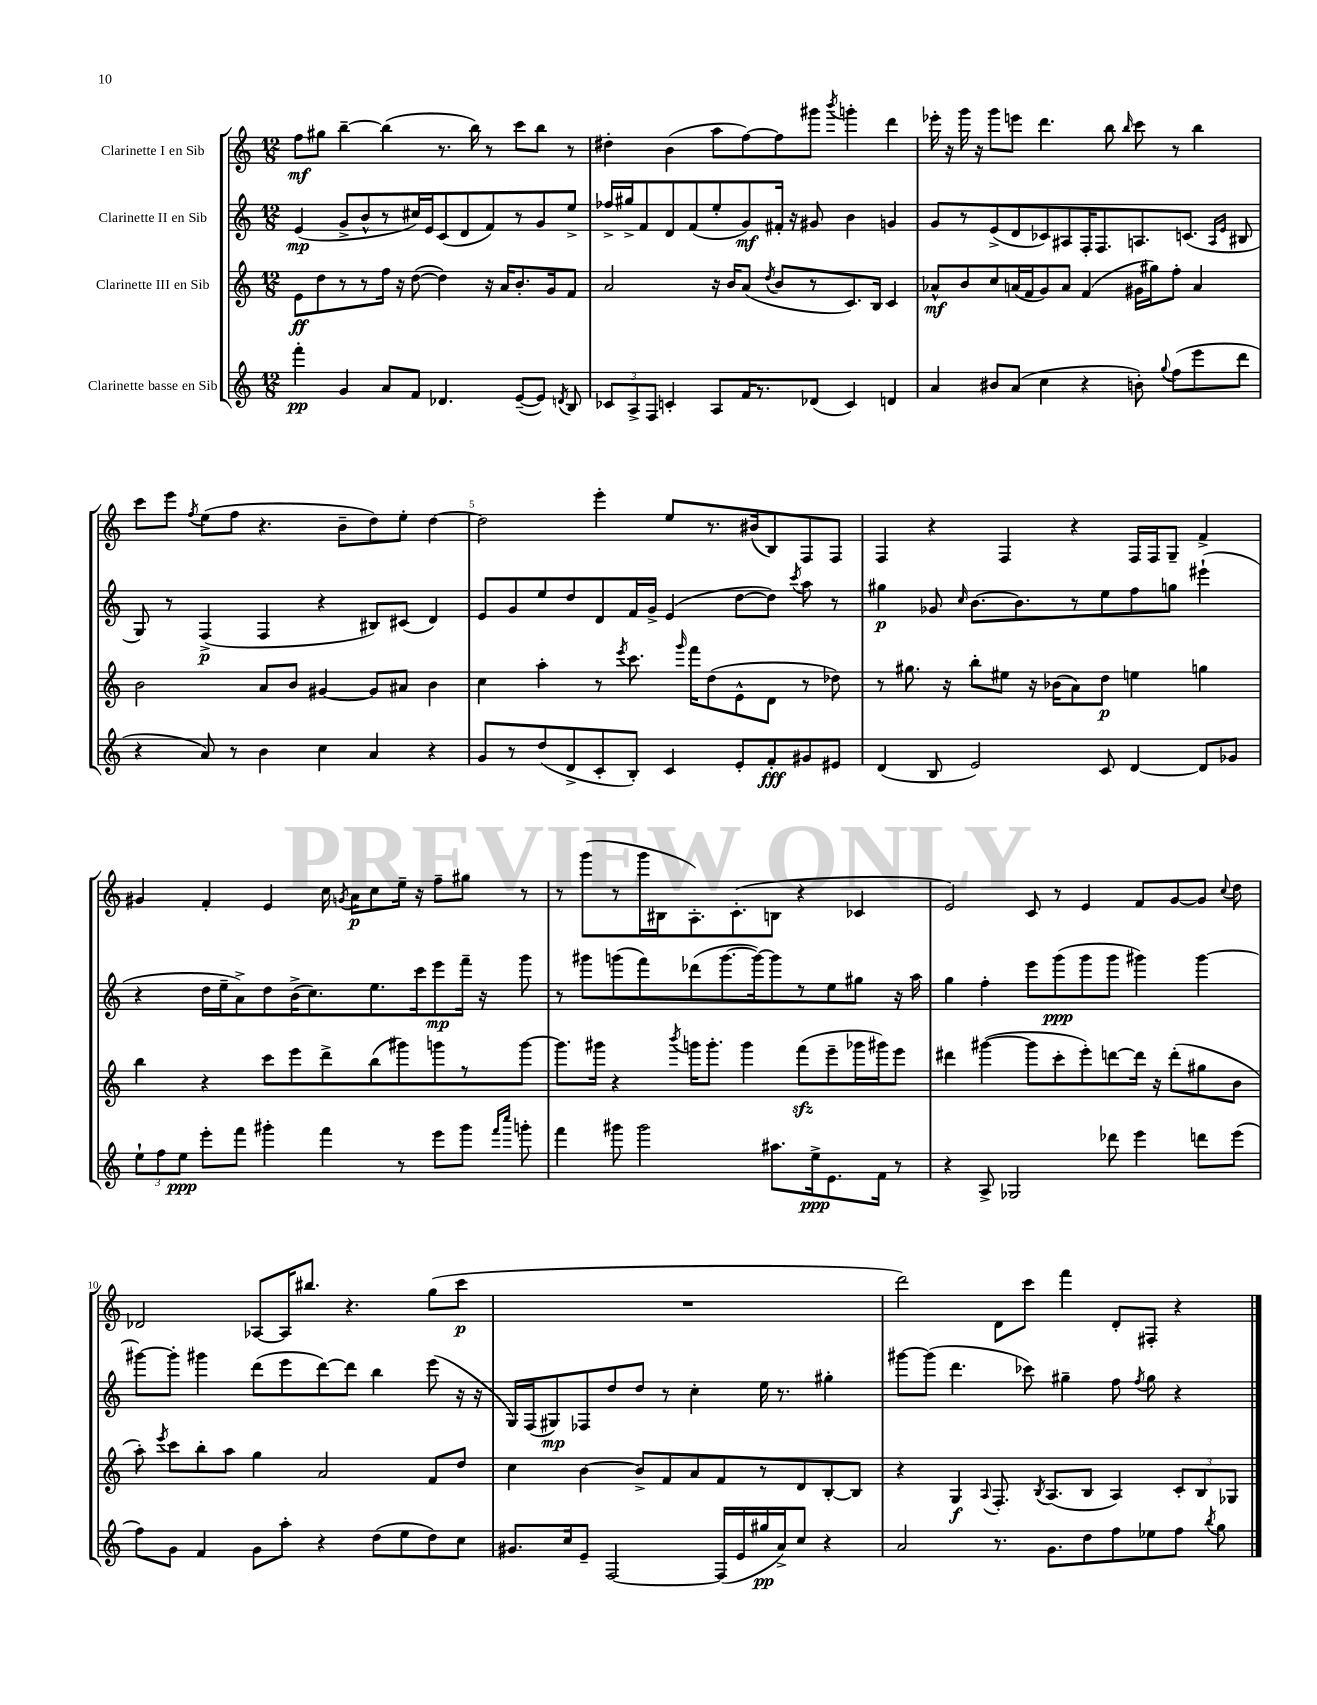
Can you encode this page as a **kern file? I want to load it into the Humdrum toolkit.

**kern	**dynam	**kern	**dynam	**kern	**dynam	**kern	**dynam
*part4	*part4	*part3	*part3	*part2	*part2	*part1	*part1
*staff4	*staff4	*staff3	*staff3	*staff2	*staff2	*staff1	*staff1
*I"Clarinette basse en Sib	*	*I"Clarinette III en Sib	*	*I"Clarinette II en Sib	*	*I"Clarinette I en Sib	*
*clefG2	*	*clefG2	*	*clefG2	*	*clefG2	*
*k[]	*	*k[]	*	*k[]	*	*k[]	*
*M12/8	*	*M12/8	*	*M12/8	*	*M12/8	*
=1	=1	=1	=1	=1	=1	=1	=1
4fff'\	pp	8e\L	ff	(4e/	mp	8ff\L	mf
.	.	8dd\	.	.	.	8gg#X\J	.
4g/	.	8r	.	8g^/L	.	[4bb~\	.
.	.	8r	.	8b^^/	.	.	.
8a/L	.	16ff\Jk	.	8r	.	(4bb\]	.
.	.	16r	.	.	.	.	.
8f/J	.	([8dd\	.	16cc#X/L)	.	.	.
.	.	.	.	16e/J	.	.	.
4.d-X/	.	4dd\])	.	(8c/	.	8.r	.
.	.	.	.	8d/	.	.	.
.	.	.	.	.	.	16bb\)	.
.	.	16r	.	8f/)	.	8r	.
.	.	16a/KL	.	.	.	.	.
([8e~/L	.	8.b'/	.	8r	.	8ccc\L	.
8e/J])	.	.	.	8g/	.	8bb\J	.
.	.	16g/k	.	.	.	.	.
8qdn/	.	.	.	.	.	.	.
8B/	.	8f/J	.	8ee^/J	.	8r	.
=2	=2	=2	=2	=2	=2	=2	=2
12c-X/L	.	2a/	.	16ff-X^/LL	.	4dd#X'\	.
.	.	.	.	16gg#X^/J	.	.	.
12A^/	.	.	.	.	.	.	.
.	.	.	.	8f/	.	.	.
12F/J	.	.	.	.	.	.	.
4cn'/	.	.	.	8d/	.	(4b\	.
.	.	.	.	(8f/	.	.	.
8A/L	.	16r	.	8ee'/	.	8aa\L	.
.	.	16b/KL	.	.	.	.	.
16f/K	.	(8a/J	.	8g/)	mf	[8ff\)	.
8.r	.	.	.	.	.	.	.
.	.	8qdd/	.	.	.	.	.
.	.	8b/L	.	16f#X'/Jk	.	8ff\]	.
.	.	.	.	16r	.	.	.
(8d-X/J	.	8r	.	8g#X/	.	8ggg#X\J	.
.	.	.	.	.	.	8qbbb/	.
4c/)	.	8.c/)	.	4b\	.	4gggn'\	.
.	.	16B/Jk	.	.	.	.	.
4dn/	.	4c/	.	4gn/	.	4ddd\	.
=3	=3	=3	=3	=3	=3	=3	=3
4a/	.	8a-X^^/L	mf	8g/L	.	16eee-X'\	.
.	.	.	.	.	.	16r	.
.	.	8b/	.	8r	.	16ggg\	.
.	.	.	.	.	.	16r	.
8b#X/L	.	8cc/	.	(8e^/	.	8ggg\L	.
(8a/J	.	(16an/L	.	8d/	.	8eeen\J	.
.	.	16f/J	.	.	.	.	.
4cc\	.	8g/)	.	8c-X/)	.	4.ddd\	.
.	.	8a/J	.	8A#X/	.	.	.
4r	.	(4f/	.	16F'/K	.	.	.
.	.	.	.	8.F/	.	.	.
.	.	.	.	.	.	8bb\	.
.	.	.	.	.	.	16qqbb/	.
8bn'\)	.	16g#X\LL	.	8.An/	.	8ccc\	.
.	.	16gg#X\J)	.	.	.	.	.
8qqgg/	.	.	.	.	.	.	.
(8ff\L	.	8ff'\J	.	.	.	8r	.
.	.	.	.	(8.cn/J	.	.	.
8eee\	.	4a/	.	.	.	4bb\	.
.	.	.	.	16qqA/LL	.	.	.
.	.	.	.	16qqe/JJ	.	.	.
8ddd\J	.	.	.	8B#X/	.	.	.
!!LO:LB:g=z
=4	=4	=4	=4	=4	=4	=4	=4
4r	.	2b\	.	8G/)	.	8ccc\L	.
.	.	.	.	8r	.	8eee\J	.
.	.	.	.	.	.	8qff/	.
8a/)	.	.	.	(4F^/	p	(8ee\L	.
8r	.	.	.	.	.	8ff\J	.
4b\	.	8a/L	.	4F/	.	4.r	.
.	.	8b/J	.	.	.	.	.
4cc\	.	[4g#X/	.	4r	.	.	.
.	.	.	.	.	.	8b~\L	.
4a/	.	8g#/L]	.	8B#X/L)	.	8dd\)	.
.	.	8a#X/J	.	(8c#X/J	.	8ee'\J	.
4r	.	4b\	.	4d/)	.	[4dd\	.
=5	=5	=5	=5	=5	=5	=5	=5
8g/L	.	4cc\	.	8e/L	.	2dd\]	.
8r	.	.	.	8g/	.	.	.
(8dd/	.	4aa'\	.	8ee/	.	.	.
8d^/	.	.	.	8dd/	.	.	.
8c'/	.	8r	.	8d/	.	4eee'\	.
.	.	8qeee/	.	.	.	.	.
8B'/J)	.	8.ccc\	.	16f/L	.	.	.
.	.	.	.	16g^/JJ	.	.	.
4c/	.	.	.	(4e/	.	8ee/L	.
.	.	16qqggg/	.	.	.	.	.
.	.	16fff\KL	.	.	.	.	.
.	.	(8dd\	.	.	.	8.r	.
8e'/L	.	8e^^\	.	[8dd\L	.	.	.
.	.	.	.	.	.	(16b#X/k	.
8f'/	fff	8d\J	.	8dd\J])	.	8B/)	.
.	.	.	.	8qccc/	.	.	.
8g#X/	.	8r	.	8aa\	.	8F/	.
8e#X/J	.	8dd-X\)	.	8r	.	8F/J	.
=6	=6	=6	=6	=6	=6	=6	=6
(4d/	.	8r	.	4gg#X\	p	4F/	.
.	.	8.gg#X\	.	.	.	.	.
8B/	.	.	.	8g-X/	.	4r	.
.	.	16r	.	.	.	.	.
.	.	.	.	16qqcc/	.	.	.
2e/)	.	8bb'\L	.	[8.b\L	.	.	.
.	.	8ee#X\J	.	.	.	4F/	.
.	.	.	.	8.b\]	.	.	.
.	.	16r	.	.	.	.	.
.	.	(16b-X\KL	.	.	.	.	.
.	.	8a\)	.	8r	.	4r	.
8c/	.	8dd\J	p	8ee\	.	.	.
[4d/	.	4een\	.	8ff\	.	16F/LL	.
.	.	.	.	.	.	16F/J	.
.	.	.	.	8ggn\J	.	8G~/J	.
8d/L]	.	4ggn\	.	(4eee#X`\	.	4f^/	.
8g-X/J	.	.	.	.	.	.	.
!!LO:LB:g=z
=7	=7	=7	=7	=7	=7	=7	=7
12ee`\L	.	4bb\	.	4r	.	4g#X/	.
12ff\	.	.	.	.	.	.	.
12ee\J	ppp	.	.	.	.	.	.
8eee'\L	.	4r	.	16dd\LL	.	4f'/	.
.	.	.	.	16ee~\J	.	.	.
8fff\J	.	.	.	8a^\)	.	.	.
4ggg#X'\	.	8ccc\L	.	8dd\	.	4e/	.
.	.	8eee\	.	(16b^\K	.	.	.
.	.	.	.	8.cc\)	.	.	.
4fff\	.	8ddd^\	.	.	.	16cc\	.
.	.	.	.	.	.	8qgn/	.
.	.	.	.	.	.	16a\KL	p
.	.	(8bb\	.	8.ee\	.	8cc\	.
8r	.	8ggg#X\)	.	.	.	16ee~\Jk	.
.	.	.	.	16ccc\k	.	16r	.
8eee\L	.	8gggn\	.	8eee\	mp	8ff~\L	.
8ggg#\J	.	8r	.	16fff~\Jk	.	8gg#X\J	.
.	.	.	.	16r	.	.	.
16qqfff/LL	.	.	.	.	.	.	.
16qqcccc/JJ	.	.	.	.	.	.	.
8gggn'\	.	[8ggg\J	.	8ggg\	.	8r	.
=8	=8	=8	=8	=8	=8	=8	=8
4fff\	.	8.ggg\L]	.	8r	.	8r	.
.	.	.	.	8ggg#X\L	.	(8ggg\L	.
.	.	16ggg#X\Jk	.	.	.	.	.
8ggg#X\	.	4r	.	(8gggn\	.	8r	.
2ggg#\	.	.	.	8fff\)	.	16ggg\L	.
.	.	.	.	.	.	16B#X\J	.
.	.	8qbbb/	.	.	.	.	.
.	.	16gggn\KL	.	(8ddd-X\	.	8.A'\)	.
.	.	8.ggg'\J	.	.	.	.	.
.	.	.	.	[8.ggg\	.	.	.
.	.	.	.	.	.	(8.c'\	.
.	.	4ggg\	.	.	.	.	.
.	.	.	.	16ggg\k_)	.	.	.
8.aa#X\L	.	.	.	8ggg\]	.	8Bn\J	.
.	.	(8fffzz\L	.	8r	.	4r	.
16ee^\k	ppp	.	.	.	.	.	.
8.e\	.	8eee~\	.	8ee\	.	.	.
.	.	16ggg-X\L	.	8gg#X\J	.	4c-X/	.
16f\Jk	.	16ggg#X\J)	.	.	.	.	.
8r	.	8eee\J	.	16r	.	.	.
.	.	.	.	16aa\	.	.	.
=9	=9	=9	=9	=9	=9	=9	=9
4r	.	4ddd#X\	.	4gg\	.	2e/)	.
8A^/	.	([4ggg#X\	.	4ff'\	.	.	.
2G-X/	.	.	.	.	.	.	.
.	.	8ggg#\L]	.	8eee\L	.	8c/	.
.	.	8ccc'\	.	(8ggg\	ppp	8r	.
.	.	8eee'\)	.	8ggg\	.	4e/	.
8ddd-X\	.	[8dddn\	.	8ggg\J	.	.	.
4eee\	.	16ddd\Jk]	.	4ggg#X\)	.	8f/L	.
.	.	16r	.	.	.	.	.
.	.	(8ddd'\L	.	.	.	[8g/	.
8dddn\L	.	8gg#X\	.	[4ggg#\	.	8g/J]	.
.	.	.	.	.	.	8qqcc/	.
(8eee\J	.	8b\J	.	.	.	8dd\	.
!!LO:LB:g=z
=10	=10	=10	=10	=10	=10	=10	=10
8ff\L)	.	8aa'\)	.	8ggg#X\L_	.	2d-X/	.
.	.	8qeee/	.	.	.	.	.
8g\J	.	8ccc\L	.	8ggg#'\J]	.	.	.
4f/	.	8bb'\	.	4ggg#X\	.	.	.
.	.	8aa\J	.	.	.	.	.
8g\L	.	4gg\	.	(8ddd\L	.	[8A-X/L	.
8aa'\J	.	.	.	8eee\	.	16A-/K]	.
.	.	.	.	.	.	8.bb#X/J	.
4r	.	2a/	.	[8ddd\)	.	.	.
.	.	.	.	8ddd\J]	.	4.r	.
(8dd\L	.	.	.	4bb\	.	.	.
8ee\	.	.	.	.	.	.	.
8dd\)	.	8f/L	.	(8eee\	.	(8gg\L	.
8cc\J	.	8dd/J	.	16r	.	8ccc\J	p
.	.	.	.	16r	.	.	.
=11	=11	=11	=11	=11	=11	=11	=11
8.g#X/L	.	4cc\	.	16G/LL)	.	1.r	.
.	.	.	.	(16F/J	.	.	.
.	.	.	.	8G#X/)	mp	.	.
16cc/k	.	.	.	.	.	.	.
8e~/J	.	[4b\	.	8F-X/	.	.	.
[2F/	.	.	.	8dd/	.	.	.
.	.	8b^/L]	.	8dd/J	.	.	.
.	.	8f/	.	8r	.	.	.
.	.	8a/	.	4cc'\	.	.	.
(16F/LL]	.	8f/	.	.	.	.	.
16e/	.	.	.	.	.	.	.
16gg#X/	pp	8r	.	16ee\	.	.	.
16a^/J)	.	.	.	8.r	.	.	.
8cc/J	.	8d/	.	.	.	.	.
4r	.	[8B'/	.	4gg#X'\	.	.	.
.	.	8B/J]	.	.	.	.	.
=12	=12	=12	=12	=12	=12	=12	=12
2a/	.	4r	.	[8ggg#X\L	.	2ddd\)	.
.	.	.	.	(8ggg#\J]	.	.	.
.	.	4G/	f	4.ddd\	.	.	.
.	.	8qqA/	.	.	.	.	.
8.r	.	8.F'/	.	.	.	8d\L	.
.	.	.	.	8ccc-X\)	.	8ccc\J	.
.	.	8qB/	.	.	.	.	.
8.g\L	.	(8.A/L	.	.	.	.	.
.	.	.	.	4gg#X~\	.	4fff\	.
8dd\	.	8B/J	.	.	.	.	.
8ff\	.	4A/)	.	8ff\	.	8d'/L	.
.	.	.	.	8qff/	.	.	.
8ee-X\	.	.	.	8gg#\	.	8F#X'/J	.
8ff\J	.	12c'/L	.	4r	.	4r	.
.	.	12B/	.	.	.	.	.
8qbb/	.	.	.	.	.	.	.
8gg\	.	.	.	.	.	.	.
.	.	12G-X/J	.	.	.	.	.
==	==	==	==	==	==	==	==
*-	*-	*-	*-	*-	*-	*-	*-
